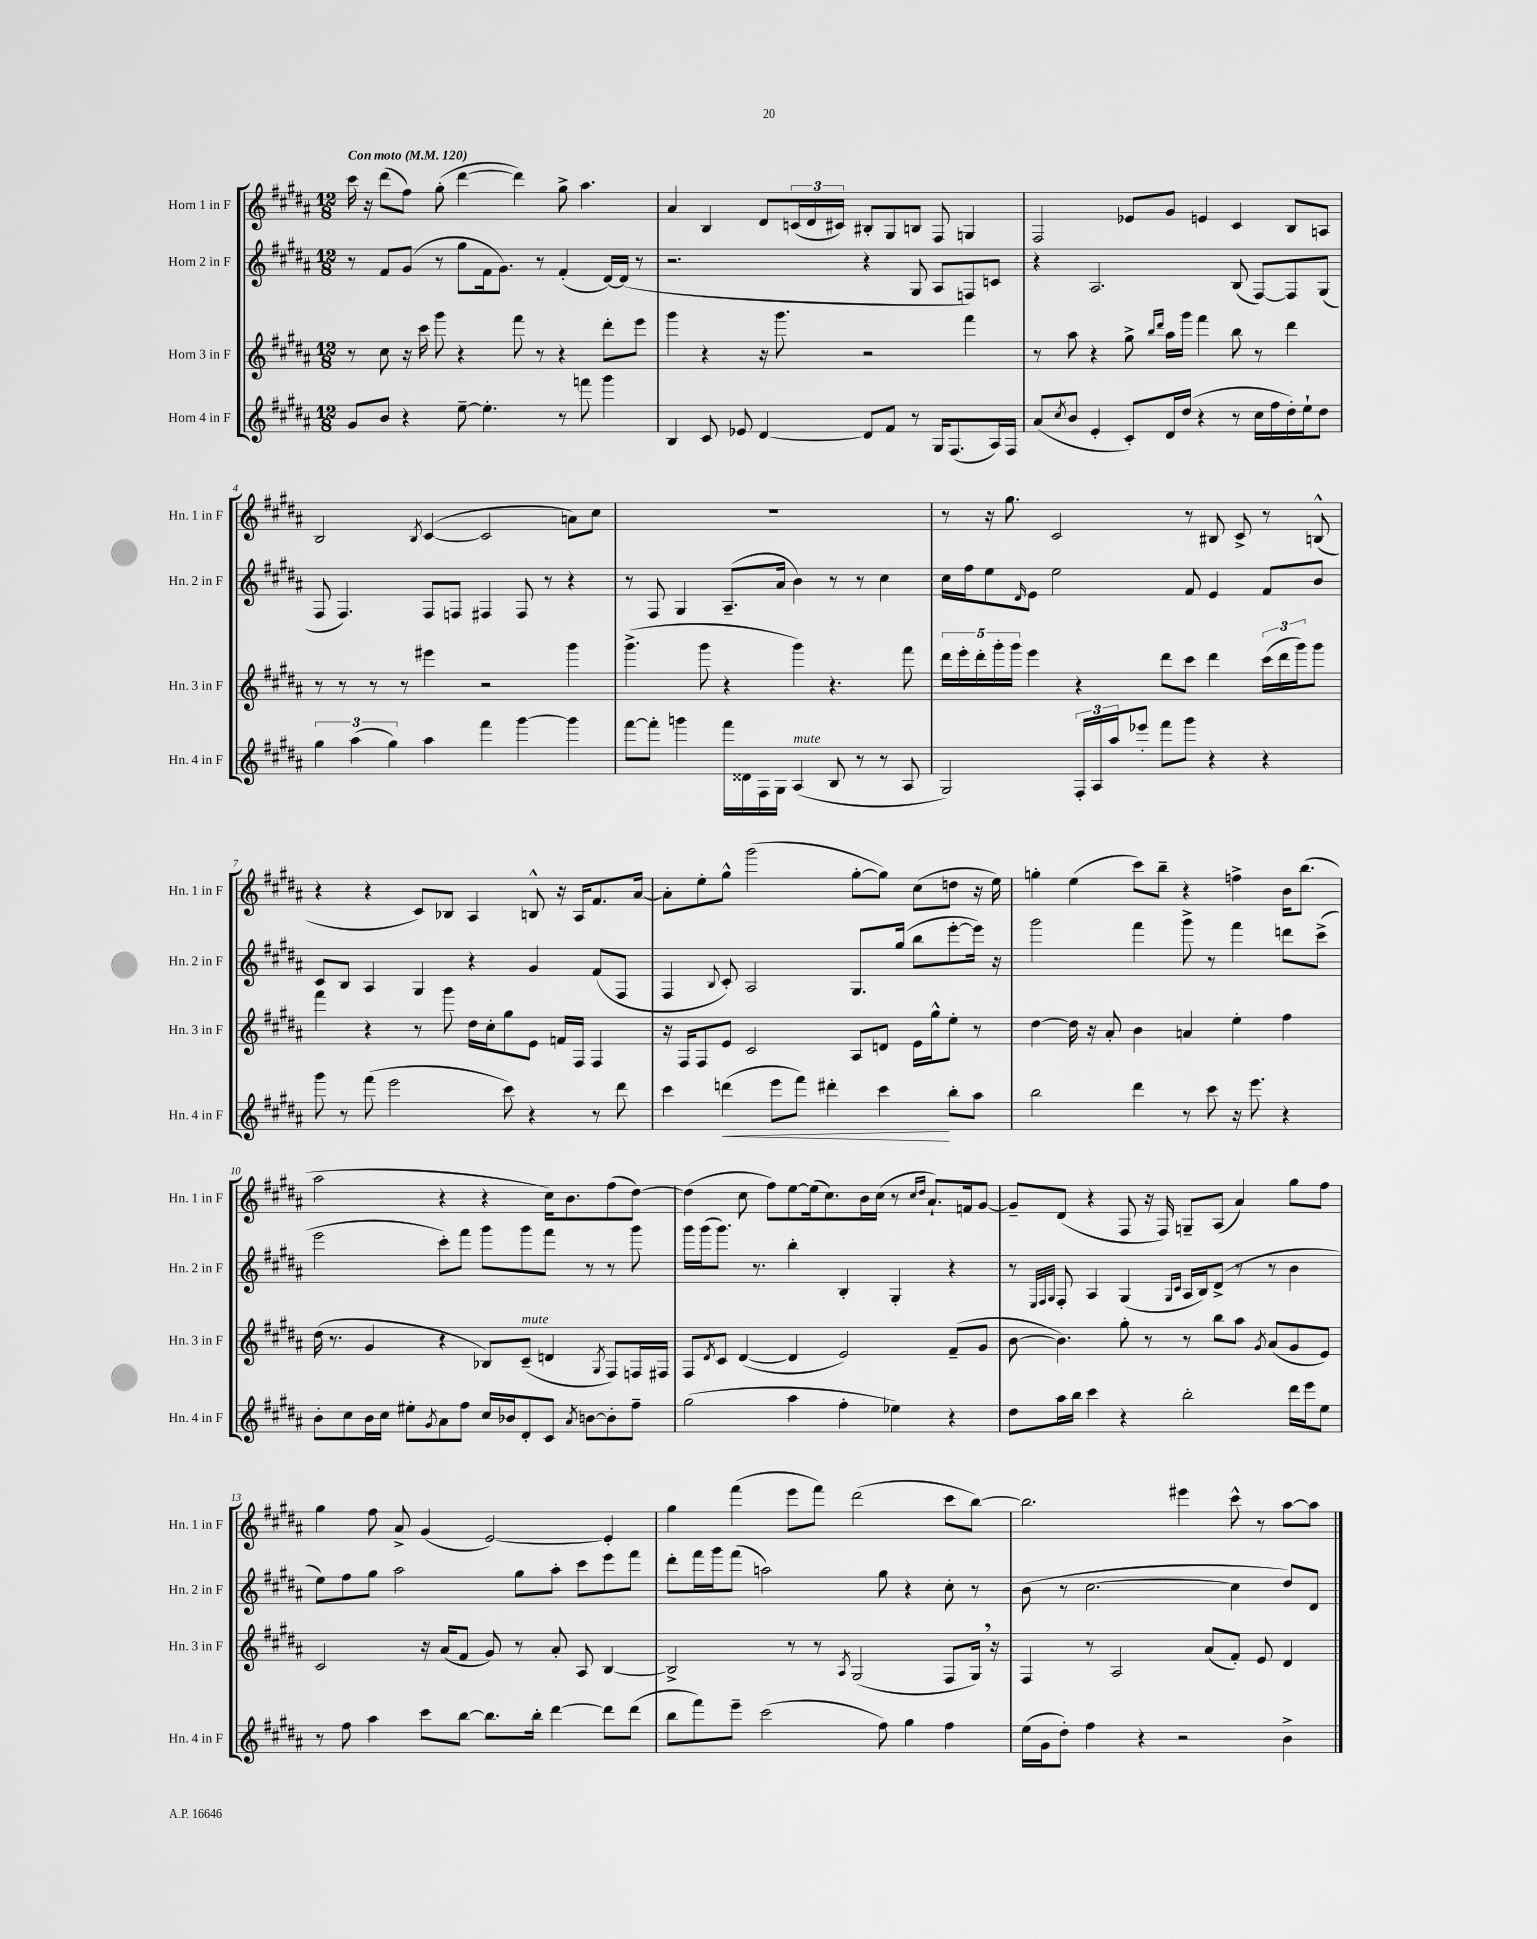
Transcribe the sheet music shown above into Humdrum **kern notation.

**kern	**dynam	**kern	**kern	**kern
*part4	*part4	*part3	*part2	*part1
*staff4	*staff4	*staff3	*staff2	*staff1
*I"Horn 4 in F	*	*I"Horn 3 in F	*I"Horn 2 in F	*I"Horn 1 in F
*I'Hn. 4 in F	*	*I'Hn. 3 in F	*I'Hn. 2 in F	*I'Hn. 1 in F
*clefG2	*	*clefG2	*clefG2	*clefG2
*k[f#c#g#d#a#]	*	*k[f#c#g#d#a#]	*k[f#c#g#d#a#]	*k[f#c#g#d#a#]
*M12/8	*	*M12/8	*M12/8	*M12/8
*MM120	*	*MM120	*MM120	*MM120
=1	=1	=1	=1	=1
!	!	!	!	!LO:TX:a:B:t=Con moto
8g#/L	.	8r	8r	16ccc#\
.	.	.	.	16r
8b/J	.	8cc#\	8f#/L	(8ddd#\L
4r	.	16r	(8g#/J	8ff#\J)
.	.	16ccc#\	.	.
.	.	8ggg#\	8r	(8gg#'\
[8ee~\	.	4r	8gg#\L	[4ddd#\
4.ee'\]	.	.	16f#\k	.
.	.	.	8.g#\J)	.
.	.	8fff#\	.	4ddd#\])
.	.	8r	8r	.
8r	.	4r	(4f#'/	8gg#^\
8fffn\	.	.	.	4.aa#\
4ggg#\	.	8ddd#'\L	[16d#/LL)	.
.	.	.	(16d#/JJ]	.
.	.	8eee\J	8r	.
=2	=2	=2	=2	=2
4B/	.	4ggg#\	2.r	4a#/
8c#/	.	4r	.	4B/
8e-X/	.	.	.	.
[4d#/	.	16r	.	8d#/L
.	.	8.ggg#\	.	.
.	.	.	.	(24cn/L
.	.	.	.	24d#/
.	.	.	.	24c#X/JJ)
8d#/L]	.	2r	4r	8B#X'/L
8f#/J	.	.	.	8G#/
8r	.	.	8G#/	8Bn/J
16G#/KL	.	.	8A#/L	8F#/
(8.F#/	.	.	.	.
.	.	4fff#\	8Fn/)	4Gn/
16A#/L)	.	.	8cn/J	.
16F#/JJ	.	.	.	.
=3	=3	=3	=3	=3
(8a#/L	.	8r	4r	2F#/
8qcc#/	.	.	.	.
8b/J	.	8aa#\	.	.
4e'/	.	4r	2.A#/	.
8c#'/L)	.	8gg#^\	.	8e-X/L
.	.	16qqbb/LL	.	.
.	.	16qqddd#/JJ	.	.
16d#/L	.	16aa#\LL	.	8g#/J
(16dd#/JJ	.	16ggg#\JJ	.	.
4r	.	4fff#\	.	4en/
8r	.	8bb\	(8B/	4c#/
16cc#\LL	.	8r	[8F#/L)	.
16ff#\	.	.	.	.
16dd#'\)	.	4ddd#\	8F#/]	8B/L
16ee`\J	.	.	.	.
8dd#\J	.	.	(8G#/J	8An/J
!!LO:LB:g=z
=4	=4	=4	=4	=4
6gg#\	.	8r	8F#/	2B/
.	.	8r	4.F#/)	.
(6aa#\	.	.	.	.
.	.	8r	.	.
6gg#\)	.	.	.	.
.	.	8r	.	.
.	.	.	.	8qB/
4aa#\	.	4eee#X\	8F#/L	([4c#/
.	.	.	8Fn/J	.
4fff#\	.	2r	4F#X/	2c#/]
[4ggg#\	.	.	8F#/	.
.	.	.	8r	.
4ggg#\]	.	4ggg#\	4r	8an\L)
.	.	.	.	8cc#\J
=5	=5	=5	=5	=5
[8fff#\L	.	(4.ggg#^\	8r	1.r
8fff#'\J]	.	.	8F#/	.
4gggn\	.	.	4G#/	.
.	.	8ggg#\	.	.
16fff#\LL	.	4r	(8.A#~/L	.
16d##X\	.	.	.	.
16F#\	.	.	.	.
16G#\JJ	.	.	16a#/Jk	.
!LO:TX:a:i:t=mute	!	!	!	!
(4A#/	.	4ggg#\)	4b\)	.
8B/	.	4.r	8r	.
8r	.	.	8r	.
8r	.	.	4cc#\	.
8A#/	.	8fff#\	.	.
=6	=6	=6	=6	=6
2G#/)	.	20ddd#\LL	16cc#\LL	8r
.	.	20eee'\	.	.
.	.	.	16ff#\J	.
.	.	20ddd#'\	.	.
.	.	.	8ee\	16r
.	.	20ggg#'\	.	.
.	.	.	.	8.gg#\
.	.	20ggg#\JJ	.	.
.	.	.	16qqd#/	.
.	.	4eee\	8e\J	.
.	.	.	2ee\	2c#/
24F#'/LL	.	4r	.	.
24A#/	.	.	.	.
24aa#/J	.	.	.	.
8eee-X'/J	.	.	.	.
8fff#\L	.	8ddd#\L	.	.
8ggg#\J	.	8ccc#\J	8f#/	8r
4r	.	4ddd#\	4e/	8B#X/
.	.	.	.	8c#^/
4r	.	(24ccc#\LL	8f#/L	8r
.	.	24ddd#\	.	.
.	.	24ggg#\J)	.	.
.	.	8ggg#\J	8b/J	(8Bn^^/
!!LO:LB:g=z
=7	=7	=7	=7	=7
8ggg#\	.	4fff#\	8c#/L	4r
8r	.	.	8B/J	.
(8fff#\	.	4r	4A#/	4r
2eee\	.	.	.	.
.	.	8r	4G#/	8c#/L)
.	.	8ggg#\	.	8B-X/J
.	.	16dd#\LL	4r	4A#/
.	.	16cc#'\J	.	.
8ccc#\)	.	8gg#\	.	.
4r	.	8e\J	4g#/	8Bn^^/
.	.	16fn/LL	.	16r
.	.	16F#/JJ	.	16A#/KL
8r	.	4F#/	(8f#/L	8.f#/
8ddd#\	.	.	8F#/J	.
.	.	.	.	[16a#/Jk
=8	=8	=8	=8	=8
4ccc#\	.	16r	4F#/	8a#'\L]
.	.	16F#/KL	.	.
.	.	8F#/	.	8ee'\
.	.	.	8qqB/	.
!	!LO:HP:b	!	!	!
(4dddn\	<	8e/J	8c#'/)	8gg#^^\J
.	.	2c#/	2A#/	(2ggg#\
8eee\L	.	.	.	.
8fff#\J)	.	.	.	.
4ddd#X'\	.	.	.	.
.	.	8A#/L	8.G#/L	[8gg#'\L
4ccc#\	.	8dn/J	.	8gg#\J])
.	.	.	(16gg#/Jk	.
.	.	16e\LL	8bb\L	(8cc#\L
.	.	16gg#^^\J	.	.
8bb'\L	[	8ee'\J	[8eee'\	8ddn\J
8aa#\J	.	8r	16eee\Jk])	16r
.	.	.	16r	16ee\)
=9	=9	=9	=9	=9
2bb\	.	[4dd#\	2ggg#\	4ggn'\
.	.	16dd#\]	.	(4ee\
.	.	16r	.	.
.	.	8a#'/	.	.
4ddd#\	.	4b\	4fff#\	8ccc#\L)
.	.	.	.	8bb~\J
8r	.	4an/	8ggg#^\	4r
8ccc#\	.	.	8r	.
16r	.	4ee'\	4fff#\	4ffn^\
8.eee\	.	.	.	.
4r	.	4ff#\	8dddn\L	16b\KL
.	.	.	.	(8.bb\J
.	.	.	(8ccc#^\J	.
!!LO:LB:g=z
=10	=10	=10	=10	=10
8b'\L	.	(16dd#\	2eee\	2aa#\
.	.	8.r	.	.
8cc#\	.	.	.	.
16b\L	.	4g#/	.	.
16cc#\JJ	.	.	.	.
8ee#X'\L	.	.	.	.
8qg#/	.	.	.	.
8a#\	.	4r	8ccc#'\L)	4r
8ff#\J	.	.	8fff#\J	.
16cc#/LL	.	8B-X/L)	8ggg#\L	4r
16b-X/J	.	.	.	.
!	!	!LO:TX:a:i:t=mute	!	!
8d#'/	.	(8c#~/J	8ggg#\	.
8c#/J	.	4dn/	8fff#\J	16cc#\KL)
.	.	.	.	8.b\
8qa#/	.	.	.	.
[8bn\L	.	.	8r	.
.	.	8qG#/	.	.
8b'\]	.	8F#/L)	8r	(8ff#\
8ff#~\J	.	16Fn/L	8ggg#\	[8dd#\J)
.	.	16F#X/JJ	.	.
=11	=11	=11	=11	=11
(2gg#\	.	8F#/L	16ggg#\LL	(4dd#\]
.	.	.	(16ggg#\J	.
.	.	8qd#/	.	.
.	.	8c#/J	8.ggg#\J)	.
.	.	([4d#/	.	8cc#\
.	.	.	8.r	.
.	.	.	.	8ff#\L)
4aa#\	.	4d#/]	4bb'\	[8ee\
.	.	.	.	(16ee\k]
.	.	.	.	8.cc#\)
4ff#'\	.	2e/)	4B'/	.
.	.	.	.	16b\L
.	.	.	.	(16cc#\JJ
4ee-X\)	.	.	4G#'/	8r
.	.	.	.	16qqcc#/LL
.	.	.	.	16qqdd#/JJ
.	.	.	.	8.a#`/L)
4r	.	(8f#~/L	4r	.
.	.	.	.	16fn/k
.	.	8g#/J	.	[8g#/J
=12	=12	=12	=12	=12
8dd#\L	.	[8b\	8r	8g#~/L]
.	.	.	32qqE/LLL	.
.	.	.	32qqF#/	.
.	.	.	32qqG#/JJJ	.
16aa#\L	.	4.b\])	8F#'/	(8d#/J
16bb\JJ	.	.	.	.
4ccc#\	.	.	4A#/	4r
4r	.	8gg#'\	(4G#/	8F#/
.	.	8r	.	16r
.	.	.	.	16F#/)
.	.	.	16qqG#/LL	.
.	.	.	16qqc#/JJ	.
2bb'\	.	8r	16A#/LL	8Gn~/L
.	.	.	16B/J)	.
.	.	8bb\L	(8d#^/J	(8A#/J
.	.	8aa#\J	8r	4a#/)
.	.	8qg#/	.	.
.	.	(8a#/L	8r	.
16ddd#\LL	.	8g#/	4b\	8gg#\L
16eee\J	.	.	.	.
8ee\J	.	8e/J)	.	8ff#\J
!!LO:LB:g=z
=13	=13	=13	=13	=13
8r	.	2c#/	8ee\L)	4gg#\
8ff#\	.	.	8ff#\	.
4aa#\	.	.	8gg#\J	8ff#\
.	.	.	2aa#\	8a#^/
8ccc#\L	.	16r	.	(4g#/
.	.	(16a#/KL	.	.
[8bb\J	.	8f#/J	.	.
8.bb\L]	.	8g#/)	.	[2e/)
.	.	8r	8gg#\L	.
16bb'\Jk	.	.	.	.
[4ddd#\	.	8a#'/	8aa#'\J	.
.	.	8A#/	8ccc#\L	.
8ddd#\L]	.	[4B/	8eee\	4e'/]
(8ddd#\J	.	.	8fff#\J	.
=14	=14	=14	=14	=14
8bb\L	.	2B^/]	8ddd#'\L	4gg#\
8fff#\)	.	.	16fff#\L	.
.	.	.	16ggg#\J	.
8eee~\J	.	.	(8fff#\J	(4fff#\
(2ccc#\	.	.	2aan\)	.
.	.	8r	.	8eee\L
.	.	8r	.	8fff#\J)
.	.	8qA#/	.	.
.	.	(2G#/	.	(2ddd#\
8ff#\)	.	.	8gg#\	.
4gg#\	.	.	4r	.
4ff#\	.	8F#/L	8cc#'\	8ccc#\L
.	.	16G#,/Jk)	8r	[8bb\J)
.	.	16r	.	.
=15	=15	=15	=15	=15
(16ee\LL	.	4F#/	(8b\	2.bb\]
16g#\J	.	.	.	.
8dd#'\J)	.	.	8r	.
4ff#\	.	8r	[2.cc#\	.
.	.	2A#/	.	.
4r	.	.	.	.
2r	.	.	.	4eee#X\
.	.	(8a#/L	.	.
.	.	8f#'/J)	4cc#\]	8ccc#^^\
.	.	8e/	.	8r
4b^\	.	4d#/	8dd#/L)	[8aa#\L
.	.	.	8d#/J	8aa#\J]
==	==	==	==	==
*-	*-	*-	*-	*-
